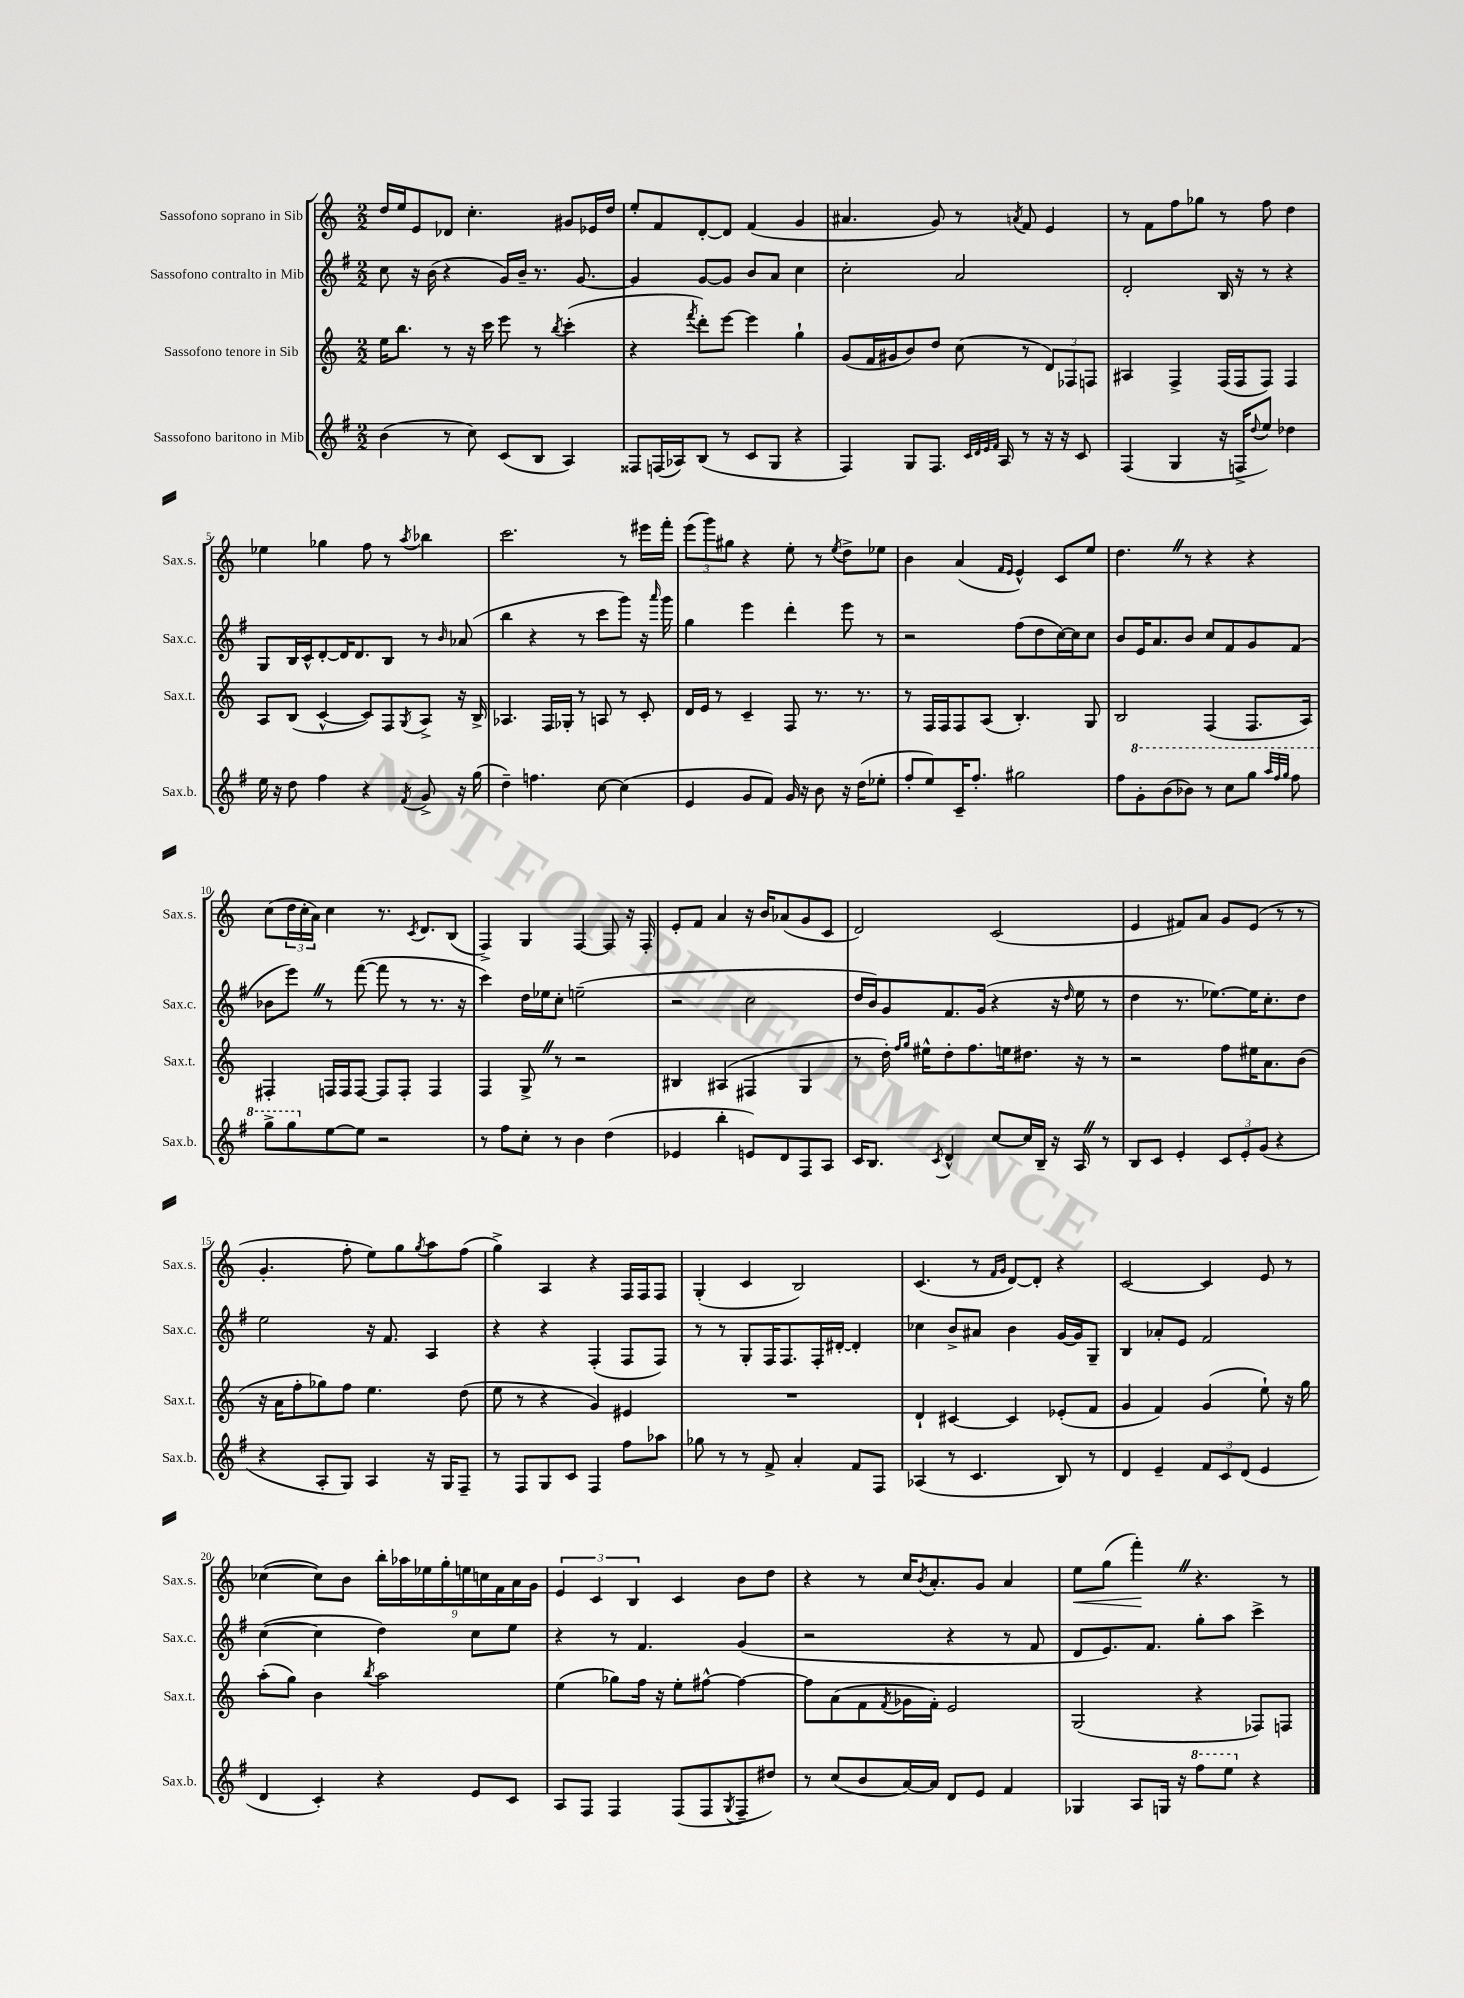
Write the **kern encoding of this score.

**kern	**kern	**kern	**kern	**dynam
*part4	*part3	*part2	*part1	*part1
*staff4	*staff3	*staff2	*staff1	*staff1
*I"Sassofono baritono in Mib	*I"Sassofono tenore in Sib	*I"Sassofono contralto in Mib	*I"Sassofono soprano in Sib	*
*I'Sax.b.	*I'Sax.t.	*I'Sax.c.	*I'Sax.s.	*
*clefG2	*clefG2	*clefG2	*clefG2	*
*k[f#]	*k[]	*k[f#]	*k[]	*
*M2/2	*M2/2	*M2/2	*M2/2	*
=1	=1	=1	=1	=1
(4b\	16ee\KL	8cc\	16dd/LL	.
.	8.bb\J	.	16ee/J	.
.	.	16r	8e/	.
.	.	(16b\	.	.
8r	8r	4r	8d-X/J	.
8cc\)	16r	.	4.cc'\	.
.	16ccc\	.	.	.
(8c/L	8eee\	16g/LL)	.	.
.	.	16b~/JJ	.	.
8B/J	8r	8.r	.	.
.	8qbb/	.	.	.
4A/)	(4ccc'\	.	8g#X/L	.
.	.	[8.g/	.	.
.	.	.	16e-X/L	.
.	.	.	16dd/JJ	.
=2	=2	=2	=2	=2
8F##X/L	4r	4g/]	8ee'/L	.
(16Fn/L	.	.	8f/	.
16A-X/J)	.	.	.	.
.	8qfff/	.	.	.
(8B/J	8ddd'\L)	[8g/L	[8d'/	.
8r	[8eee\J	8g/J]	8d/J]	.
8c/L	4eee\]	8b/L	(4f/	.
8G/J	.	8a/J	.	.
4r	4gg`\	4cc\	4g/	.
=3	=3	=3	=3	=3
4F#/)	(8g/L	2cc'\	4.a#X/	.
.	16f/L	.	.	.
.	16g#X/J	.	.	.
8G/L	8b/)	.	.	.
8.F#/J	8dd/J	.	8g/)	.
.	(8cc\	2a/	8r	.
32qqc/LLL	.	.	.	.
32qqd/	.	.	.	.
32qqe/	.	.	.	.
32qqf#/JJJ	.	.	.	.
16A/	.	.	.	.
.	.	.	8qan/	.
8r	8r	.	8f/	.
16r	12d/L)	.	4e/	.
16r	.	.	.	.
.	12F-X/	.	.	.
8c/	.	.	.	.
.	12Fn/J	.	.	.
=4	=4	=4	=4	=4
(4F#/	4A#X/	2d'/	8r	.
.	.	.	8f\L	.
4G/	4F^/	.	8ff\	.
.	.	.	8gg-X\J	.
16r	(16F/LL	16B/	8r	.
16Fn^/KL	16F/J	16r	.	.
8qqdd/	.	.	.	.
8ee/J)	8F/J)	8r	8ff\	.
4dd-X\	4F/	4r	4dd\	.
!!LO:LB:g=z
=5	=5	=5	=5	=5
16ee\	8A/L	8G/L	4ee-X\	.
16r	.	.	.	.
8dd\	(8B/J	16B/L	.	.
.	.	16c^^/J	.	.
4ff#\	[4c^^/	[8d'/	4gg-X\	.
.	.	16d/K]	.	.
.	.	8.d/	.	.
4r	8c/L])	.	8ff\	.
.	8F/	8B/J	8r	.
8qf#/	8qG/	.	8qaa/	.
8g^/	8A^/J	8r	4bb-X\	.
.	.	16qqb/	.	.
16r	16r	(8a-X/	.	.
(16gg\	16B^/	.	.	.
=6	=6	=6	=6	=6
4dd~\)	4.A-X/	4bb\	2.ccc\	.
4.ffn\	.	4r	.	.
.	16F/LL	.	.	.
.	16G-X'/JJ	.	.	.
.	8r	8r	.	.
[8cc\	8An/	8ccc\L	.	.
(4cc\]	8r	8ggg\J)	8r	.
.	8c'/	16r	16eee#X\LL	.
.	.	16qqaaa/	.	.
.	.	16ggg\	16fff'\JJ	.
=7	=7	=7	=7	=7
4e/	16d/LL	4gg\	(12eee\L	.
.	16e/JJ	.	.	.
.	.	.	12ggg\)	.
.	8r	.	.	.
.	.	.	12gg#X\J	.
8g/L	4c~/	4eee\	4r	.
8f#/J)	.	.	.	.
16g/	8F/	4ddd'\	8ee'\	.
16r	.	.	.	.
8b\	8.r	.	8r	.
.	.	.	8qee/	.
16r	.	8eee\	8dd^\L	.
(16dd\KL	8.r	.	.	.
8ee-X'\J	.	8r	8ee-X\J	.
=8	=8	=8	=8	=8
8ff#'/L	8r	2r	4b\	.
8ee/)	16F/LL	.	.	.
.	16F/J	.	.	.
16c~/K	8F/	.	(4a/	.
8.ff#'/J	.	.	.	.
.	(8A/J	.	.	.
.	.	.	16qqf/LL	.
.	.	.	16qqe/JJ	.
2gg#X\	4.B'/)	(8ff#\L	4e^^/)	.
.	.	8dd\	.	.
.	.	[16cc\L)	8c/L	.
.	.	16cc\J]	.	.
.	8G/	8cc\J	8ee/J	.
=9	=9	=9	=9	=9
8ff#\L	2B/	8b/L	4.ddZ\	.
*8va	*	*	*	*
8gg'\	.	16e/K	.	.
.	.	8.a/	.	.
(8bb\	.	.	.	.
8bb-X\J)	.	8b/J	8r	.
8r	(4F/	8cc/L	4r	.
8ccc\L	.	8f#/	.	.
8ggg\J	8.F/L	8g/	4r	.
32qqaaa/LLL	.	.	.	.
32qqfff#/	.	.	.	.
32qqggg/JJJ	.	.	.	.
8fff#\	.	(8f#/J	.	.
.	16A/Jk)	.	.	.
!!LO:LB:g=z
=10	=10	=10	=10	=10
8ggg^\L	4F#X'/	8b-X\L	(8cc\L	.
8ggg\	.	8eeeZ\J)	24dd\L	.
.	.	.	24cc'\	.
.	.	.	24a\JJ)	.
*X8va	*	*	*	*
[8ee\	16Fn/LL	8r	4cc\	.
.	16F/J	.	.	.
8ee\J]	[8F/J	([8fff#\	.	.
2r	8F/L]	8fff#\]	8.r	.
.	8F'/J	8r	.	.
.	.	.	8qc/	.
.	.	.	8.d/L	.
.	4F/	8.r	.	.
.	.	.	(8B/J	.
.	.	16r	.	.
=11	=11	=11	=11	=11
8r	4F/	4ccc\)	4F^/)	.
8ff#\L	.	.	.	.
8cc'\J	8G^Z/	16dd\LL	4G/	.
.	.	16ee-X\J	.	.
8r	8r	8cc'\J	.	.
4b\	2r	(2een~\	[4F/	.
(4dd\	.	.	8F/]	.
.	.	.	16r	.
.	.	.	16F'/	.
=12	=12	=12	=12	=12
4e-X/	4B#X/	2r	8e'/L	.
.	.	.	8f/J	.
4bb'\	(4A#X/	.	4a/	.
8en/L)	4F#X/	2cc\	16r	.
.	.	.	16b/KL	.
8d/	.	.	(8a-X/	.
8F#/	4G/	.	8g/	.
8A/J	.	.	8c/J	.
=13	=13	=13	=13	=13
16c/KL	8r	16dd/LL	2d/)	.
8.B/J	.	16b/J)	.	.
.	16dd'\)	8g/	.	.
.	16qqff/LL	.	.	.
.	16qqgg/JJ	.	.	.
.	16ee#X^^\KL	.	.	.
8qc/	.	.	.	.
4d^^/	8dd'\	8.f#/	.	.
.	8.ff\	.	.	.
.	.	(16g/Jk	.	.
[8cc/L	.	4r	(2c/	.
.	16een\k	.	.	.
16cc/L]	8.dd#X\J	.	.	.
16B~/JJ	.	.	.	.
16r	.	16r	.	.
.	.	16qqdd/	.	.
16AZ/	16r	16ee\	.	.
8r	8r	8r	.	.
=14	=14	=14	=14	=14
8B/L	2r	4dd\	4e/	.
8c/J	.	.	.	.
4e'/	.	8.r	8f#X/L)	.
.	.	.	8a/J	.
.	.	[8.ee-X\L)	.	.
12c/L	8ff\L	.	8g/L	.
12e'/	.	.	.	.
.	16ee#X\K	16ee-\K]	(8e/J	.
(12g/J	.	.	.	.
.	8.a\	8.cc'\	.	.
4r	.	.	8r	.
.	(8b\J	8dd\J	8r	.
!!LO:LB:g=z
=15	=15	=15	=15	=15
4r	16r	2ee\	4.g'/	.
.	16a\KL	.	.	.
.	8ff'\	.	.	.
8A'/L	8gg-X\)	.	.	.
8G/J)	8ff\J	.	8ff'\	.
4A/	4.ee\	16r	8ee\L)	.
.	.	8.f#/	.	.
.	.	.	8gg\	.
.	.	.	8qgg/	.
16r	.	4A/	8aa\	.
16G/KL	.	.	.	.
8F#~/J	(8dd\	.	(8ff\J	.
=16	=16	=16	=16	=16
8r	8ee\	4r	4gg^\)	.
8F#/L	8r	.	.	.
8G/	4r	4r	4A/	.
8c/J	.	.	.	.
4F#/	4g/)	(4F#'/	4r	.
8ff#\L	4e#X/	8F#/L	16F/LL	.
.	.	.	16F/J	.
8aa-X\J	.	8F#/J)	8F/J	.
=17	=17	=17	=17	=17
8gg-X\	1r	8r	(4G'/	.
8r	.	8r	.	.
8r	.	8G'/L	4c/	.
8f#^/	.	16F#/K	.	.
.	.	8.F#/	.	.
4a'/	.	.	2B/)	.
.	.	16F#'/L	.	.
.	.	[16d#X'/JJ	.	.
8f#/L	.	4d#'/]	.	.
8F#/J	.	.	.	.
=18	=18	=18	=18	=18
(4A-X/	4d`/	4cc-X\	(4.c/	.
8r	[4c#X/	8b^/L	.	.
4.c/	.	8a#X/J	8r	.
.	.	.	16qqf/LL	.
.	.	.	16qqg/JJ	.
.	4c#/]	4b\	[8d/L)	.
.	.	.	8d'/J]	.
8B/)	(8e-X'/L	[16g/LL	4r	.
.	.	16g/J]	.	.
8r	8f/J	8G~/J	.	.
=19	=19	=19	=19	=19
4d/	4g/	4B/	[2c/	.
4e~/	4f/)	8a-X'/L	.	.
.	.	8e/J	.	.
12f#/L	(4g/	2f#/	4c/]	.
12c/	.	.	.	.
(12d/J	.	.	.	.
4e/	8ee`\)	.	8e/	.
.	16r	.	8r	.
.	16gg\	.	.	.
!!LO:LB:g=z
=20	=20	=20	=20	=20
4d/	(8aa'\L	([4cc\	([4cc-X\	.
.	8gg\J)	.	.	.
4c'/)	4b\	4cc\]	8cc-\L])	.
.	.	.	8b\J	.
.	8qbb/	.	.	.
4r	2aa\	4dd\)	18bb'\LL	.
.	.	.	18aa-X\	.
.	.	.	18ee-X\	.
.	.	.	18gg'\	.
.	.	.	18een\	.
8e/L	.	8cc\L	.	.
.	.	.	18ccn\	.
.	.	.	18f\	.
8c/J	.	8ee\J	.	.
.	.	.	18a\	.
.	.	.	18g\JJ	.
=21	=21	=21	=21	=21
8A/L	(4ee\	4r	6e/	.
8F#/J	.	.	.	.
.	.	.	6c/	.
4F#/	8gg-X\L)	8r	.	.
.	.	.	6B/	.
.	16ff\Jk	4.f#/	.	.
.	16r	.	.	.
(8F#/L	8ee'\L	.	4c/	.
8F#/	[8ff#X^^\J	.	.	.
8qG/	.	.	.	.
8F#~/	4ff#\_	(4g/	8b\L	.
8dd#X/J)	.	.	8dd\J	.
=22	=22	=22	=22	=22
8r	8ff#\L]	2r	4r	.
(8cc/L	(8a\	.	.	.
8b/	8f\	.	8r	.
.	8qf/	.	.	.
[16a/L)	16g-X\L	.	16cc/KL	.
.	.	.	8qb/	.
16a/JJ]	16f'\JJ)	.	8.a'/	.
8d/L	2e/	4r	.	.
8e/J	.	.	8g/J	.
4f#/	.	8r	4a/	.
.	.	8f#/	.	.
=23	=23	=23	=23	=23
!	!	!	!	!LO:HP:b
4G-X/	(2G/	8d/L	8ee\L	<
.	.	8.e/)	(8gg\J	.
8A/L	.	.	4fff'Z\)	.
.	.	8.f#/J	.	.
16Gn/Jk	.	.	.	.
16r	.	.	.	.
*8va	*	*	*	*
8fff#\L	4r	8gg'\L	4.r	[
8eee\J	.	8aa\J	.	.
*X8va	*	*	*	*
4r	8F-X/L)	4ccc^\	.	.
.	8Fn/J	.	8r	.
==	==	==	==	==
*-	*-	*-	*-	*-
